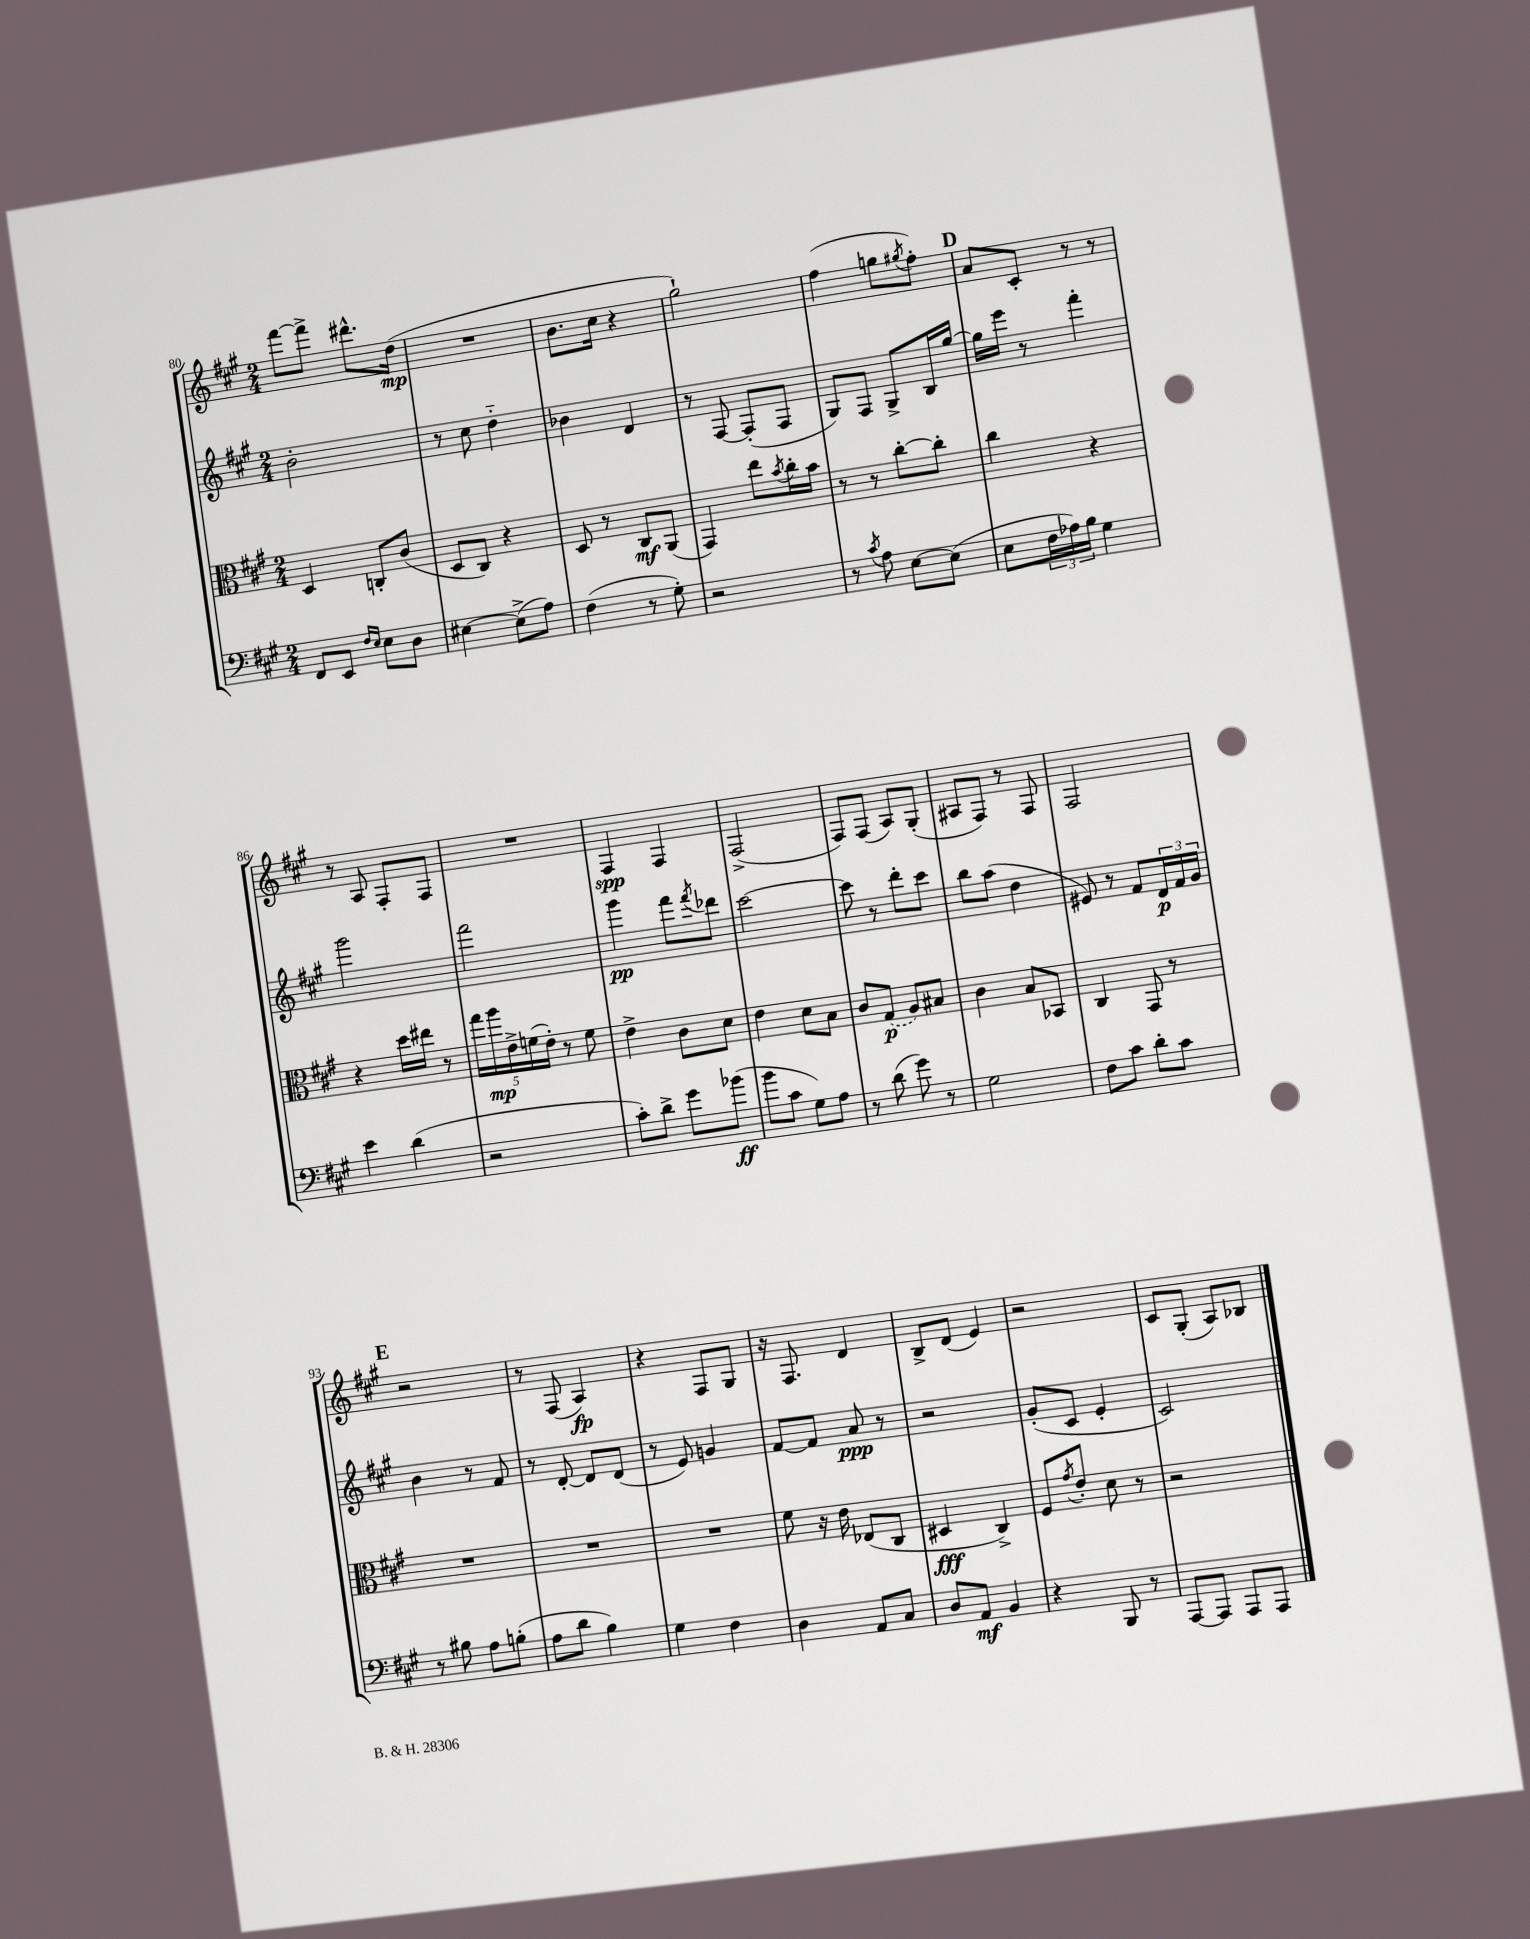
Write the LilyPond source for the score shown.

<<
\new StaffGroup <<
\new Staff = "s0" {
    \clef treble \key a \major \numericTimeSignature \time 2/4
    fis'''8~ fis'''8-> dis'''8.-^ d''16\mp( |
    R2 |
    b'8. cis''16 r4 |
    gis''2-!) |
    fis''4( g''8 \acciaccatura { gis''8 } fis''8-.) |
    \mark \markup { \bold "D" } a'8 cis'8-. r8 r8 |
    r8 a8 fis8-. fis8 |
    R2 |
    fis4\spp fis4 |
    fis2->( |
    fis8) fis8( a8) gis8-.( |
    ais8 fis8) r8 fis8 |
    fis2 |
    \mark \markup { \bold "E" } r2 |
    r8 fis8( a4\fp) |
    r4 fis8 gis8 |
    r16 fis8. d'4 |
    b8-> d'8( e'4) |
    r2 |
    cis'8 gis8-.( a8) bes8 \bar "|." |
}
\new Staff = "s1" {
    \clef treble \key a \major \numericTimeSignature \time 2/4
    b'2-. |
    r8 cis''8 d''4-_ |
    bes'4 d'4 |
    r8 fis8~ fis8-.( fis8 |
    gis8) fis8 gis8-> b16 gis''16~ |
    \mark \markup { \bold "D" } gis''16 e'''16 r8 fis'''4-. |
    gis'''2 |
    fis'''2 |
    gis'''4\pp fis'''8 \acciaccatura { fis'''8 } des'''8 |
    cis'''2~ |
    cis'''8 r8 d'''8-. cis'''8 |
    b''8 a''8( d''4 |
    eis'8) r8 fis'8 \tuplet 3/2 { d'16\p fis'16 gis'16 } |
    \mark \markup { \bold "E" } b'4 r8 fis'8 |
    r8 d'8~-. d'8 d'8( |
    r8 e'8) g'4 |
    fis'8~ fis'8 a'8\ppp r8 |
    r2 |
    gis'8-.( cis'8 e'4-. |
    cis'2) \bar "|." |
}
\new Staff = "s2" {
    \clef alto \key a \major \numericTimeSignature \time 2/4
    d4 c8-. cis'8( |
    d8 cis8) r4 |
    d8 r8 cis8\mf a,8( |
    gis,4) e''8 \acciaccatura { b'8 } cis''16-. b'16 |
    r8 r8 cis''8~-. cis''8-. |
    \mark \markup { \bold "D" } cis''4 r4 |
    r4 d''16 eis''16 r8 |
    \tuplet 5/4 { gis''16 a''16\mp e'16-> f'16( e'16-.) } r8 f'8 |
    e'4-> cis'8 d'8 |
    e'4 d'8 b8 |
    cis'8 \once \slurDashed gis8\p( a8) bis8 |
    cis'4 b8 bes,8 |
    cis4 gis,8 r8 |
    \mark \markup { \bold "E" } R2 |
    R2 |
    R2 |
    fis'8 r16 e'16 ees8( cis8 |
    dis4\fff cis4->) |
    fis8 \acciaccatura { gis'8 } e'8-. d'8 r8 |
    r2 \bar "|." |
}
\new Staff = "s3" {
    \clef bass \key a \major \numericTimeSignature \time 2/4
    fis,8 e,8 \grace { fis16 e16 } e8 d8 |
    eis4~ eis8->( a8) |
    fis4( r8 gis8-.) |
    r2 |
    r8 \acciaccatura { cis'8 } a8 e8~ e8( |
    \mark \markup { \bold "D" } e8 \tuplet 3/2 { fis16 aes16) b16 } gis4 |
    e'4 d'4( |
    r2 |
    cis'8-.) d'8-> gis'8 bes'8\ff( |
    b'8 cis'8 gis8) a8 |
    r8 d'8( gis'8) r8 |
    gis2 |
    fis8 cis'8 d'8-. cis'8 |
    \mark \markup { \bold "E" } r8 bis8 a8 b8-.( |
    a8 d'8 b4) |
    gis4 fis4 |
    d4 a,8 cis8 |
    d8 a,8\mf b,4 |
    r4 b,,8 r8 |
    a,,8~ a,,8 a,,8 a,,8 \bar "|." |
}
>>
>>
\layout { \context { \Score currentBarNumber = #80 } }
